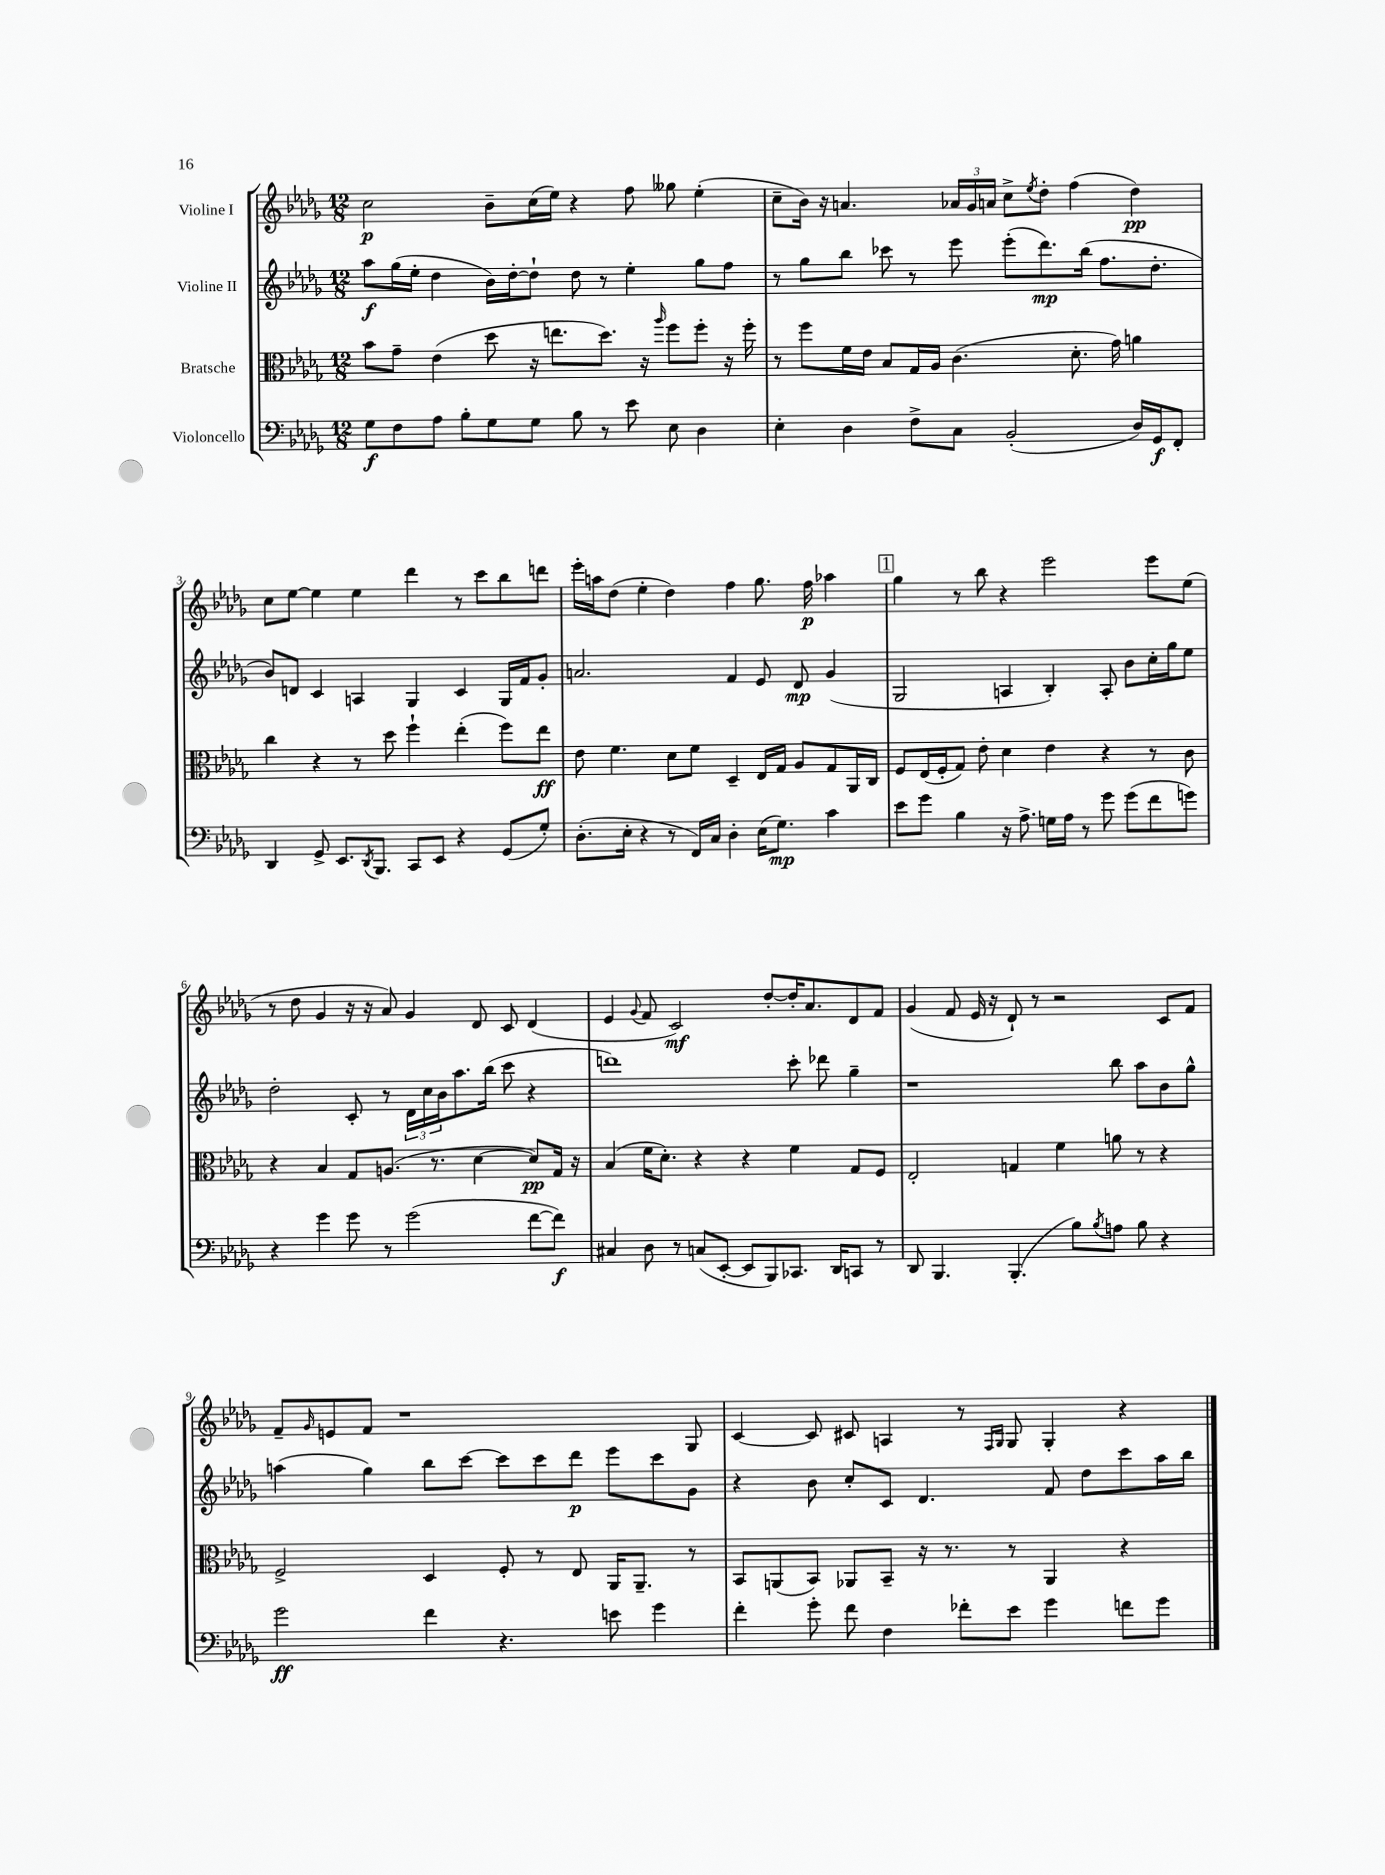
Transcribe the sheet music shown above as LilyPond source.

<<
\new StaffGroup <<
\new Staff = "s0" \with { instrumentName = "Violine I" } {
    \clef treble \key des \major \numericTimeSignature \time 12/8
    c''2\p bes'8-- c''16( ees''16) r4 f''8 geses''8 ees''4-.( |
    c''8-- bes'16) r16 a'4. \tuplet 3/2 { aes'16 ges'16 a'16 } c''8-> \acciaccatura { ees''8 } des''8-. f''4( des''4\pp) |
    c''8 ees''8~ ees''4 ees''4 des'''4 r8 c'''8 bes''8 d'''8 |
    ees'''16-. a''16 des''8( ees''4-. des''4) f''4 ges''8. f''16\p aes''4 |
    \mark \markup { \box "1" } ges''4 r8 bes''8 r4 ees'''2 ees'''8 ees''8( |
    r8 des''8 ges'4 r16 r16 aes'8) ges'4 des'8 c'8 des'4( |
    ees'4 \appoggiatura { ges'8 } f'8 c'2\mf) des''8~-. des''16-. aes'8. des'8 f'8 |
    ges'4( f'8 ees'16 r16 des'8-!) r8 r2 c'8 f'8 |
    f'8-- \grace { ges'16 } e'8 f'8 r1 ges8 |
    c'4~ c'8 cis'8 a4 r8 \grace { f16 ges16 } ges8 ges4-. r4 \bar "|." |
}
\new Staff = "s1" \with { instrumentName = "Violine II" } {
    \clef treble \key des \major \numericTimeSignature \time 12/8
    aes''8\f ges''16( ees''16-. des''4 bes'16) des''16~-. des''8-! des''8 r8 ees''4-. ges''8 f''8 |
    r8 ges''8 bes''8 ces'''8 r8 ees'''8 ees'''8-.( des'''8.\mp) bes''16( f''8. des''8.-. |
    bes'8) d'8 c'4 a4 ges4 c'4 ges16 f'16 ges'8-. |
    a'2. f'4 ees'8 des'8\mp ges'4( |
    \mark \markup { \box "1" } ges2 a4 bes4-.) a8-. bes'8 c''16-. ges''16 ees''8 |
    des''2-. c'8-. r8 \tuplet 3/2 { des'16 c''16 bes'16 } aes''8. bes''16( c'''8 r4 |
    d'''1) c'''8-. des'''8 ges''4-- |
    r1 bes''8 aes''8 bes'8 ges''8-^ |
    a''4( ges''4) bes''8 c'''8~ c'''8 c'''8 des'''8\p ees'''8 c'''8 ges'8 |
    r4 bes'8 c''8-. c'8 des'4. f'8 des''8 c'''8 aes''16 bes''16 \bar "|." |
}
\new Staff = "s2" \with { instrumentName = "Bratsche" } {
    \clef alto \key des \major \numericTimeSignature \time 12/8
    bes'8 ges'8-- ees'4( des''8 r16 e''8. des''8.) r16 \grace { aes''16 } f''8 f''8-. r16 f''16-. |
    r8 f''8 f'16 ees'16 bes8 ges16 aes16 c'4.( des'8.-. ges'16) a'4 |
    c''4 r4 r8 des''8 f''4-! ees''4-.( f''8) ees''8\ff |
    ees'8 f'4. des'8 f'8 des4-- ees16 ges16 aes8 ges8 aes,16 c16 |
    \mark \markup { \box "1" } f8 ees16( f16-. ges8) ees'8-. des'4 ees'4 r4 r8 c'8 |
    r4 bes4 ges8 a8.( r8. des'4~ des'8\pp) ges16 r16 |
    bes4( f'16 des'8.-.) r4 r4 f'4 ges8 f8 |
    ees2-. g4 f'4 a'8 r8 r4 |
    f2-> des4 f8-. r8 ees8 aes,16 aes,8.-- r8 |
    bes,8 a,8( bes,8) aes,8 bes,8-- r16 r8. r8 aes,4 r4 \bar "|." |
}
\new Staff = "s3" \with { instrumentName = "Violoncello" } {
    \clef bass \key des \major \numericTimeSignature \time 12/8
    ges8\f f8 aes8 bes8-. ges8 ges8 bes8 r8 ees'8 ees8 des4 |
    ees4-. des4 f8-> c8 bes,2-.( des16) ges,16\f f,8-. |
    des,4 ges,8-> ees,8. \acciaccatura { des,8 } bes,,8. c,8 ees,8 r4 ges,8( ges8-.) |
    des8.-.( ees16-. r4 r8 f,16) c16 des4-. ees16( ges8.\mp) c'4 |
    \mark \markup { \box "1" } ees'8 ges'8 bes4 r16 aes8.-> g16 aes16 r8 ges'8 ges'8( f'8 g'8) |
    r4 ges'4 ges'8 r8 ges'2( f'8~ f'8\f) |
    cis4 des8 r8 c8( ees,8~-. ees,8 bes,,8) ces,8. des,16 c,8 r8 |
    des,8 bes,,4. bes,,4.-.( bes8) \acciaccatura { bes8 } a8 bes8 r4 |
    ges'2\ff f'4 r4. e'8 ges'4 |
    f'4-. ges'8-. f'8 f4 fes'8-. ees'8 ges'4 f'8 ges'8 \bar "|." |
}
>>
>>
